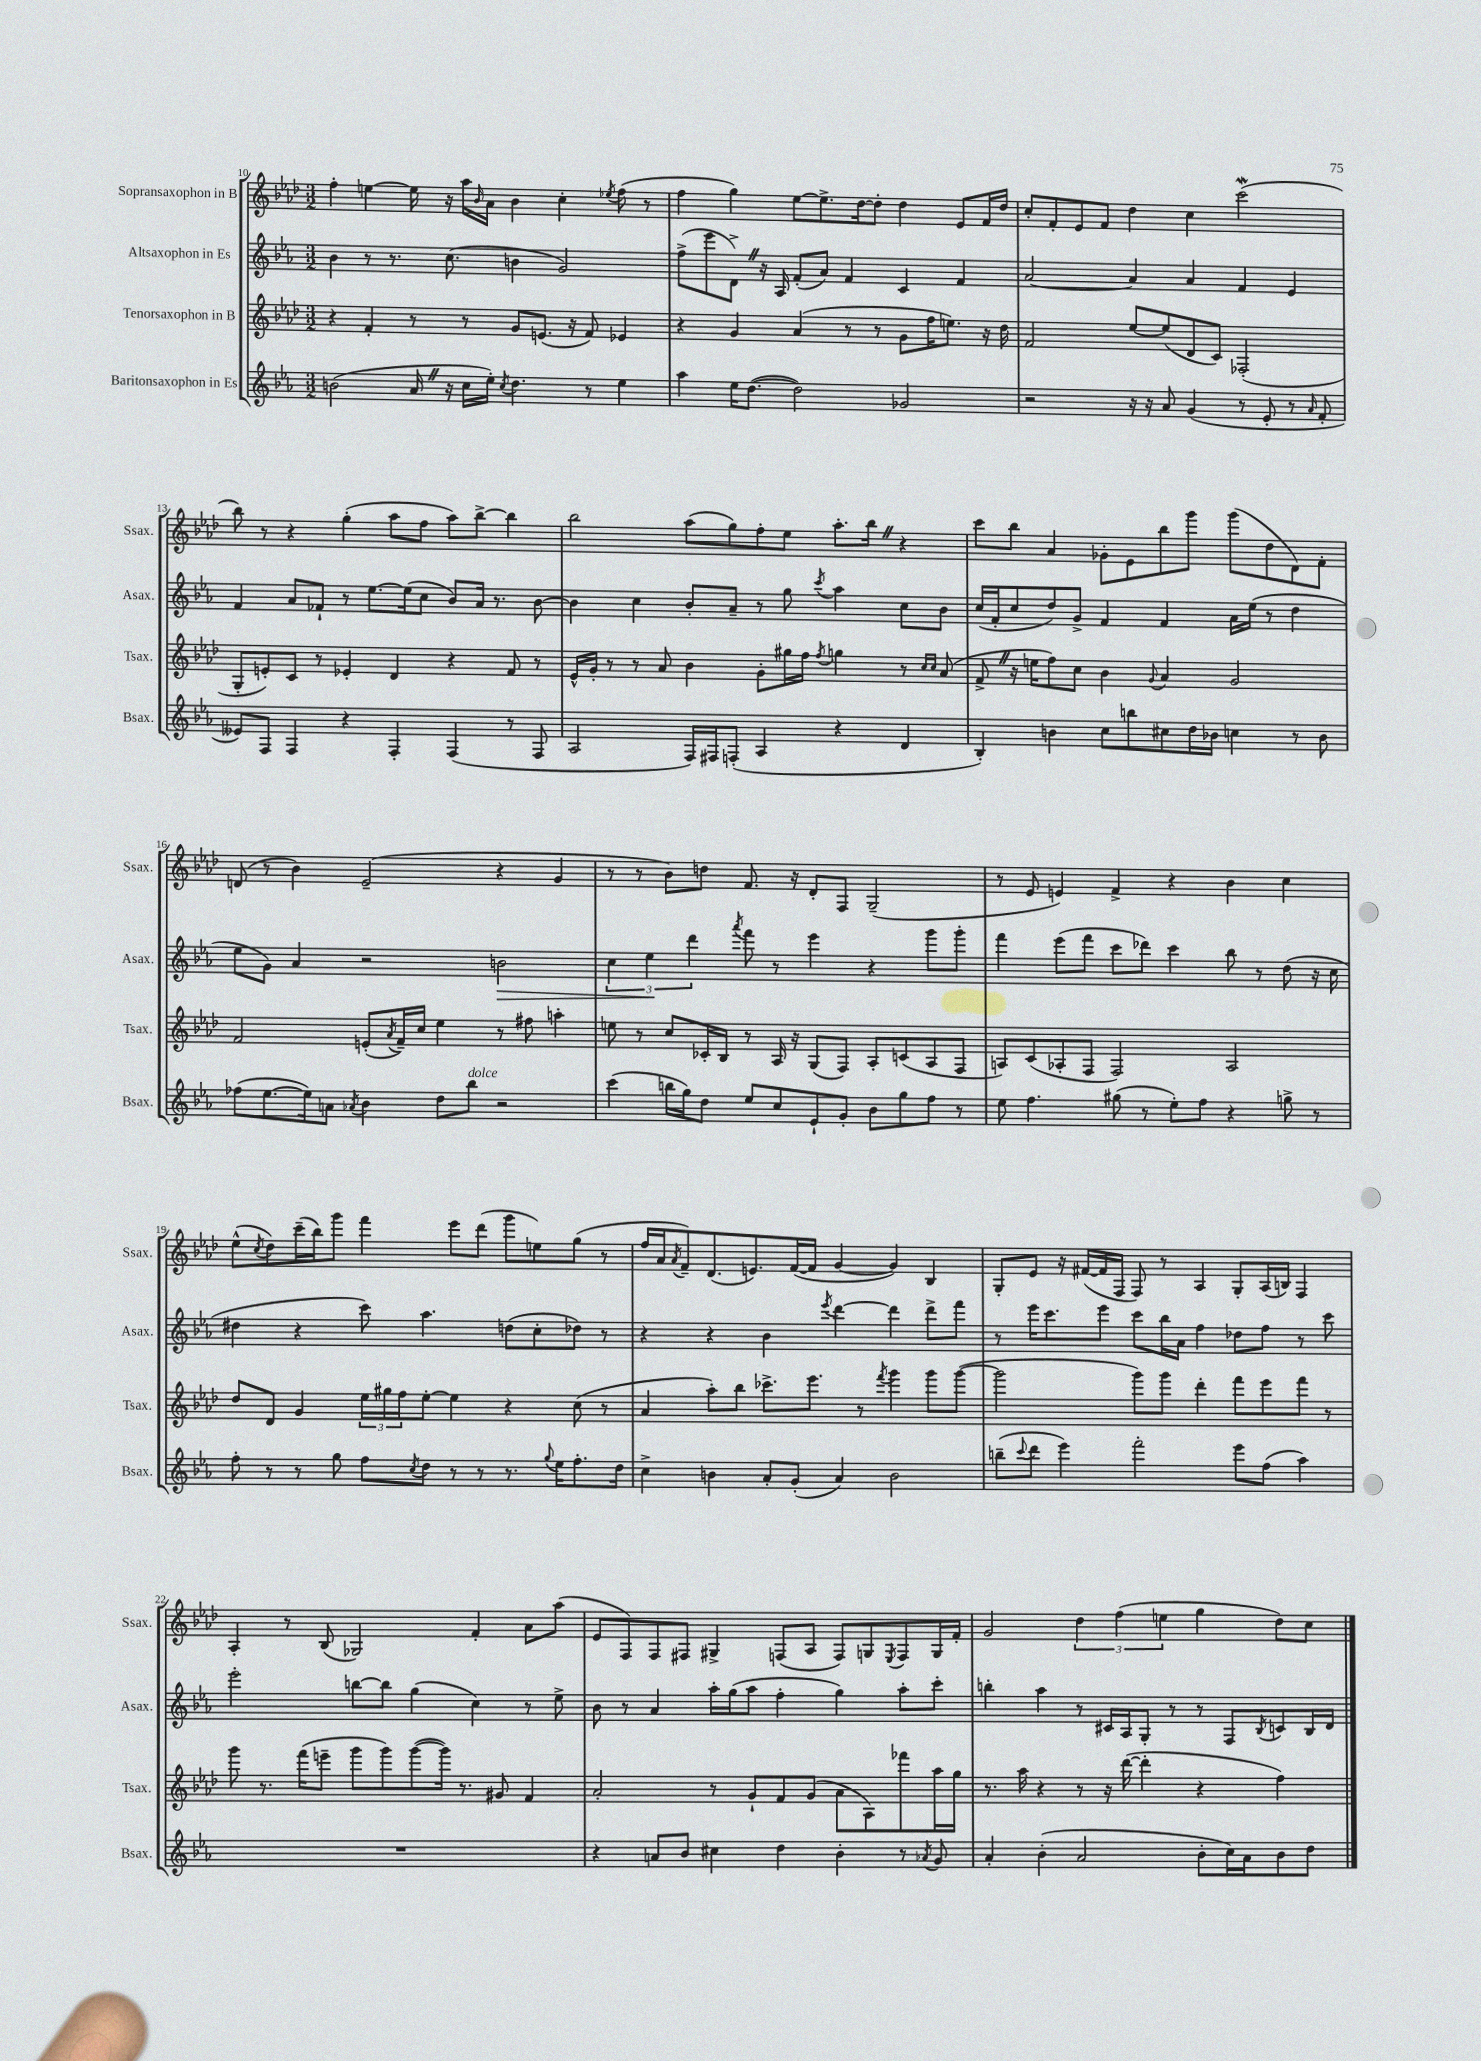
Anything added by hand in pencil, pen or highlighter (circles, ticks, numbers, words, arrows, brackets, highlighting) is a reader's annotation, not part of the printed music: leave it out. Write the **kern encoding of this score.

**kern	**kern	**kern	**kern
*staff4	*staff3	*staff2	*staff1
*clefG2	*clefG2	*clefG2	*clefG2
*k[b-e-a-]	*k[b-e-a-d-]	*k[b-e-a-]	*k[b-e-a-d-]
*M3/2	*M3/2	*M3/2	*M3/2
(2b	4r	4b-	4ff'
.	4f'	8r	[4ee
.	.	8.r	.
16a-	8r	.	16ee]
16r	.	(8.cc	16r
16cc	8r	.	16aa-
.	.	.	16qqb-
16ee-')	.	.	16a-
8qcc	.	.	.
4.dd	8g	4b	4b-
.	(8.e	.	.
.	.	2g)	4cc'
.	16r	.	.
8r	8f)	.	.
.	.	.	8qee-
4ee-	4e-	.	(8ff
.	.	.	8r
=	=	=	=
4aa-	4r	(8ff^	4ff
.	.	8eee-	.
16ee-	4g	8d^)	4gg)
([8.dd	.	.	.
.	.	16r	.
.	.	16A-	.
2dd])	(4a-	(8f'	[8ee-
.	.	8a-)	8.ee-^]
.	8r	4f	.
.	.	.	[16dd-
.	8r	.	8dd-']
2g-	8g	4c	4dd-
.	16ff	.	.
.	8.ee)	.	.
.	.	4f	8e-
.	16r	.	16f
.	16dd-	.	16dd-
=	=	=	=
2r	2f	[2a-	8cc'
.	.	.	8f'
.	.	.	8e-
.	.	.	8f
16r	[8ee-	4a-]	4dd-
16r	.	.	.
8a-	(8ee-]	.	.
(4g	8d-	4a-	4cc
.	8c)	.	.
8r	(2F-'	4f	(2ccc
8e-'	.	.	.
8r	.	4e-	.
16qqa-	.	.	.
8f'	.	.	.
=	=	=	=
8e--)	8G'	4f	8bb-)
8F	8e')	.	8r
4F	8c	8a-	4r
.	8r	8f-`	.
4r	4e-'	8r	(4gg'
.	.	[8.ee-	.
4F'	4d-	.	8aa-
.	.	(16ee-]	.
.	.	8cc	8ff
(4F	4r	8b-)	8aa-)
.	.	16a-	[8bb-^
.	.	8.r	.
8r	8f	.	4bb-]
8F	8r	[8b-	.
=	=	=	=
2A-	16e-^^	4b-]	2bb-
.	16g'	.	.
.	8r	.	.
.	8r	4cc	.
.	8a-	.	.
16F)	4b-	8b-'	(8aa-
16F#	.	.	.
(8F'	.	8a-~	8gg)
4A-	8g'	8r	8ff'
.	16gg#	8gg	8ee-
.	16ff	.	.
.	8qff	8qccc	.
4r	4gg	4aa-	8.aa-'
.	.	.	16bb-
4d	8r	8cc	4r
.	16qqcc	.	.
.	16qqcc	.	.
.	(8a-	8b-	.
=	=	=	=
4B-')	8f^	(16cc	8ccc
.	.	16f'	.
.	16r	8cc	8bb-
.	16ee	.	.
4b	8ff)	8dd)	4a-
.	8cc	8g^	.
8cc	4b-	4f	8g-'
8bb	.	.	8e-
.	8qqg	.	.
8cc#	4a-	4f	8bb-
16dd	.	.	8ggg
16b-	.	.	.
4cc	2g	16a-	(8ggg
.	.	(16ee-	.
.	.	8r	8dd-
8r	.	4dd	8d-)
8b-	.	.	8f'
=	=	=	=
(8ff-	2f	8ee-	(8d
[8.ee-	.	8g)	8r
.	.	4a-	4b-)
16ee-])	.	.	.
8a	.	.	.
8qa-	.	.	.
4b-	(8e'	2r	(2e-~
.	8qa-	.	.
.	16f~)	.	.
.	16cc	.	.
8dd	4ee-	.	.
8bb-	.	.	.
2r	8r	2b	4r
.	8ff#	.	.
.	4aa'	.	4g
=	=	=	=
(4ccc	8ee	6cc	8r
.	8r	.	8r
.	.	6ee-	.
16bb	8cc	.	8b-)
16gg)	.	.	.
.	.	6ddd	.
8dd	16c-'	.	8dd
.	16B-	.	.
.	.	8qaaa-	.
8ee-	8r	8fff	8.f
8cc	16A-	8r	.
.	16r	.	16r
8e-`	(8G	4eee-	8d-'
8g'	8F)	.	8F
8b-	8A-'	4r	(2G~
8gg	(8c	.	.
8ff	8A-	8ggg	.
8r	8F	8ggg'	.
=	=	=	=
8ee-	8A)	4fff	8r
4.ff	(8c	.	8e-
.	8A-'	(8eee-	4e)
.	8F	8fff	.
(8gg#	2F)	8ccc	4f^
8r	.	8ddd-)	.
8ee-')	.	4ccc	4r
8ff	.	.	.
4r	2A-	8bb-	4b-
.	.	8r	.
8gg^	.	(8dd	4cc
8r	.	16r	.
.	.	16cc	.
=	=	=	=
8ff'	8dd-	4dd#	(8ee-^^
.	.	.	8qcc
8r	8d-	.	8dd-)
8r	4g	4r	(16ccc~
.	.	.	16bb-)
8gg	.	.	8ggg
8ff	24ee-	8ccc)	4fff
.	24gg#	.	.
.	24ff	.	.
8qcc	.	.	.
8dd	[8ee-'	4.aa-	.
8r	4ee-]	.	8eee-
8r	.	.	(8ddd-
8.r	4r	(8dd	8ggg
.	.	8cc'	8ee)
8qqgg	.	.	.
16ee-	.	.	.
8.ff'	(8cc	8dd-)	(8gg
.	8r	8r	8r
16dd	.	.	.
=	=	=	=
4cc^	4a-	4r	16ff
.	.	.	16a-
.	.	.	8qa-
.	.	.	8f~)
4b	8aa-')	4r	(8.d-
.	8bb-	.	.
.	.	.	8.e)
8a-'	8.ccc-^	4b-	.
(8g'	.	.	([16f
.	8.eee-	.	16f]
.	.	8qeee-	.
4a-)	.	[4ddd	[4g
.	8r	.	.
.	8qfff	.	.
2b	4ggg	4ddd]	4g])
.	8ggg	8ddd^	4B-
.	([8ggg	8fff	.
=	=	=	=
(8bb~	2ggg]	8r	8G'
8qqccc	.	.	.
8ddd	.	16eee-	8e-
.	.	8.ccc	.
4eee-)	.	.	16r
.	.	.	([16f#
.	.	8eee-	16f#]
.	.	.	16F
2fff'	8ggg)	8ccc	8F)
.	8ggg	16bb-	8r
.	.	16a-	.
.	4ddd-'	4ff	4A-
8eee-	8fff	8dd-	8G'
(8ff	8eee-	8ff	(16A-
.	.	.	16B)
4aa-)	8fff	8r	4F
.	8r	8ccc	.
=	=	=	=
1.r	8ggg	2eee-'	4A-'
.	8.r	.	.
.	.	.	8r
.	(16fff	.	.
.	8eee~	.	(8B-
.	8ggg	[8bb	2G-)
.	8ggg)	8bb]	.
.	([8ggg	(4gg	.
.	16ggg])	.	.
.	8.r	.	.
.	.	4cc)	4f'
.	8g#	.	.
.	4f	8r	8a-
.	.	8ee-^	(8aa-
=	=	=	=
4r	2a-'	8b-	8e-
.	.	8r	8F)
8a	.	4a-	8F
8b-	.	.	8F#
4cc#	8r	16aa-'	4G#^
.	.	(16gg	.
.	8g`	8aa-	.
4dd	8f	4ff'	(8F
.	(8g	.	8A-
4b-'	8a-	4gg)	8F)
.	8A-)	.	8G
.	.	.	8qE-
8r	8fff-	8aa-'	8F
8qa-	.	.	.
8g	16aa-	8ccc'	16G
.	16gg	.	16f'
=	=	=	=
4a-'	8.r	4bb'	2g
.	16aa-	.	.
(4b-'	4r	4aa-	.
2a-	8r	8r	6dd-
.	16r	16c#	.
.	.	.	(6ff
.	([16ddd-	16A-	.
.	4ddd-']	8G'	.
.	.	.	6ee
.	.	8r	.
8b-'	4r	8r	4gg
16cc)	.	8F	.
16a-	.	.	.
.	.	8qB-	.
8b-	4ff)	8c	8dd-)
8dd	.	16B-	8cc
.	.	16d	.
==	==	==	==
*-	*-	*-	*-
